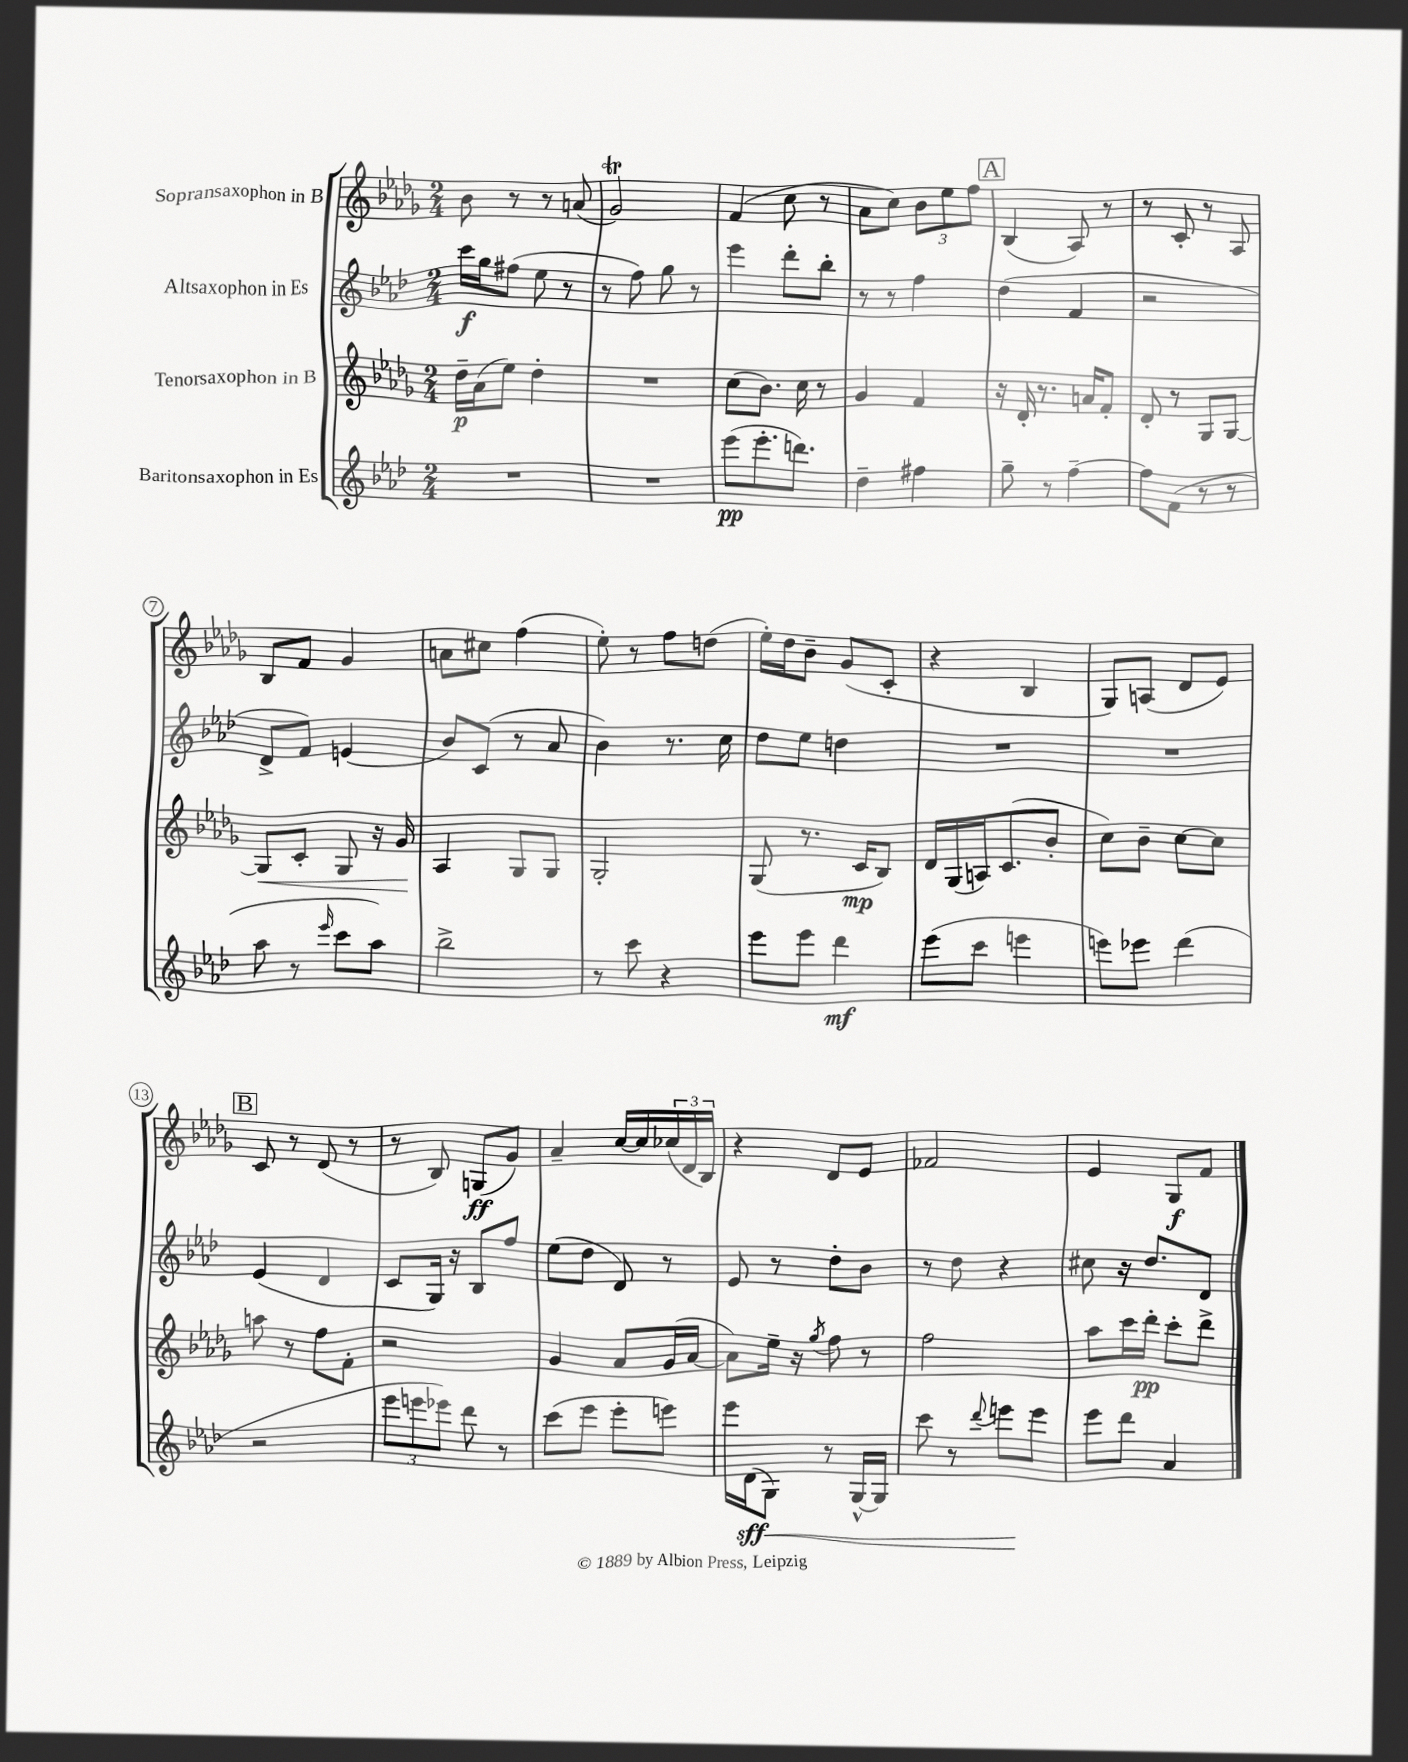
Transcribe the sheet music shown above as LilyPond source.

<<
\new StaffGroup <<
\new Staff = "s0" \with { instrumentName = "Sopransaxophon in B" } {
    \clef treble \key des \major \numericTimeSignature \time 2/4
    bes'8 r8 r8 a'8( |
    ges'2\trill) |
    f'4( c''8 r8 |
    aes'8 c''8) \tuplet 3/2 { bes'8 ees''8 f''8 } |
    \mark \markup { \box "A" } bes4( aes8) r8 |
    r8 c'8-. r8 aes8 |
    bes8 f'8 ges'4 |
    a'8 cis''8 f''4( |
    ees''8-.) r8 f''8 d''8( |
    ees''16-.) des''16 bes'8-- ges'8( c'8-. |
    r4 bes4 |
    ges8) a8( des'8 ees'8) |
    \mark \markup { \box "B" } c'8 r8 des'8( r8 |
    r8 bes8) g8\ff( ges'8) |
    aes'4-- c''16~ c''16 \tuplet 3/2 { ces''16( des'16 bes16) } |
    r4 des'8 ees'8 |
    fes'2 |
    ees'4 ges8\f f'8 \bar "|." |
}
\new Staff = "s1" \with { instrumentName = "Altsaxophon in Es" } {
    \clef treble \key aes \major \numericTimeSignature \time 2/4
    c'''16\f g''16 fis''8( ees''8 r8 |
    r8 f''8) g''8 r8 |
    ees'''4 des'''8-. bes''8-. |
    r8 r8 f''4 |
    \mark \markup { \box "A" } des''4( f'4 |
    r2 |
    des'8-> f'8) e'4( |
    bes'8) c'8( r8 aes'8 |
    bes'4) r8. c''16 |
    des''8 ees''8 d''4 |
    R2 |
    R2 |
    \mark \markup { \box "B" } ees'4( des'4 |
    c'8 g16) r16 bes8 f''8 |
    ees''8( des''8 des'8) r8 |
    ees'8 r8 des''8-. bes'8 |
    r8 des''8 r4 |
    cis''8 r16 des''8. des'8 \bar "|." |
}
\new Staff = "s2" \with { instrumentName = "Tenorsaxophon in B" } {
    \clef treble \key des \major \numericTimeSignature \time 2/4
    des''16--\p aes'16( ees''8) des''4-. |
    R2 |
    c''8( bes'8.) c''16 r8 |
    ges'4 f'4 |
    \mark \markup { \box "A" } r16 des'16-. r8. a'16 f'8-. |
    des'8-. r8 ges8 ges8~ |
    ges8\< c'8-. ges8 r16 ges'16\! |
    aes4 ges8 ges8 |
    ges2-. |
    ges8( r8. c'16\mp bes8) |
    des'16 ges16( a16) c'8.( bes'8-. |
    c''8) bes'8-- c''8~ c''8 |
    \mark \markup { \box "B" } a''8 r8 f''8 f'8-. |
    r2 |
    ges'4 aes'8 ges'16( aes'16~ |
    aes'8) ees''16-- r16 \acciaccatura { ges''8 } f''8 r8 |
    f''2 |
    aes''8 c'''16 des'''16-.\pp c'''8-. des'''8-> \bar "|." |
}
\new Staff = "s3" \with { instrumentName = "Baritonsaxophon in Es" } {
    \clef treble \key aes \major \numericTimeSignature \time 2/4
    R2 |
    R2 |
    ees'''8\pp( ees'''8.-. d'''8.) |
    des''4-- fis''4 |
    \mark \markup { \box "A" } g''8-- r8 f''4~-- |
    f''8 f'8( r8 r8 |
    aes''8 r8 \grace { ees'''16 } c'''8 aes''8) |
    bes''2-> |
    r8 c'''8 r4 |
    ees'''8 ees'''8 des'''4\mf |
    ees'''8( c'''8 e'''4 |
    e'''8) ees'''8 des'''4( |
    \mark \markup { \box "B" } r2 |
    \tuplet 3/2 { ees'''8 e'''8 ees'''8) } des'''8 r8 |
    c'''8( ees'''8 ees'''8-. e'''8) |
    ees'''16 des'16\sff( g8\<) r8 g16~-^ g16 |
    c'''8 r8 \appoggiatura { des'''8 } e'''8\! e'''8 |
    ees'''8 des'''8 aes'4 \bar "|." |
}
>>
>>
\layout { \context { \Score \override BarNumber.stencil = #(make-stencil-circler 0.1 0.3 ly:text-interface::print) } }
